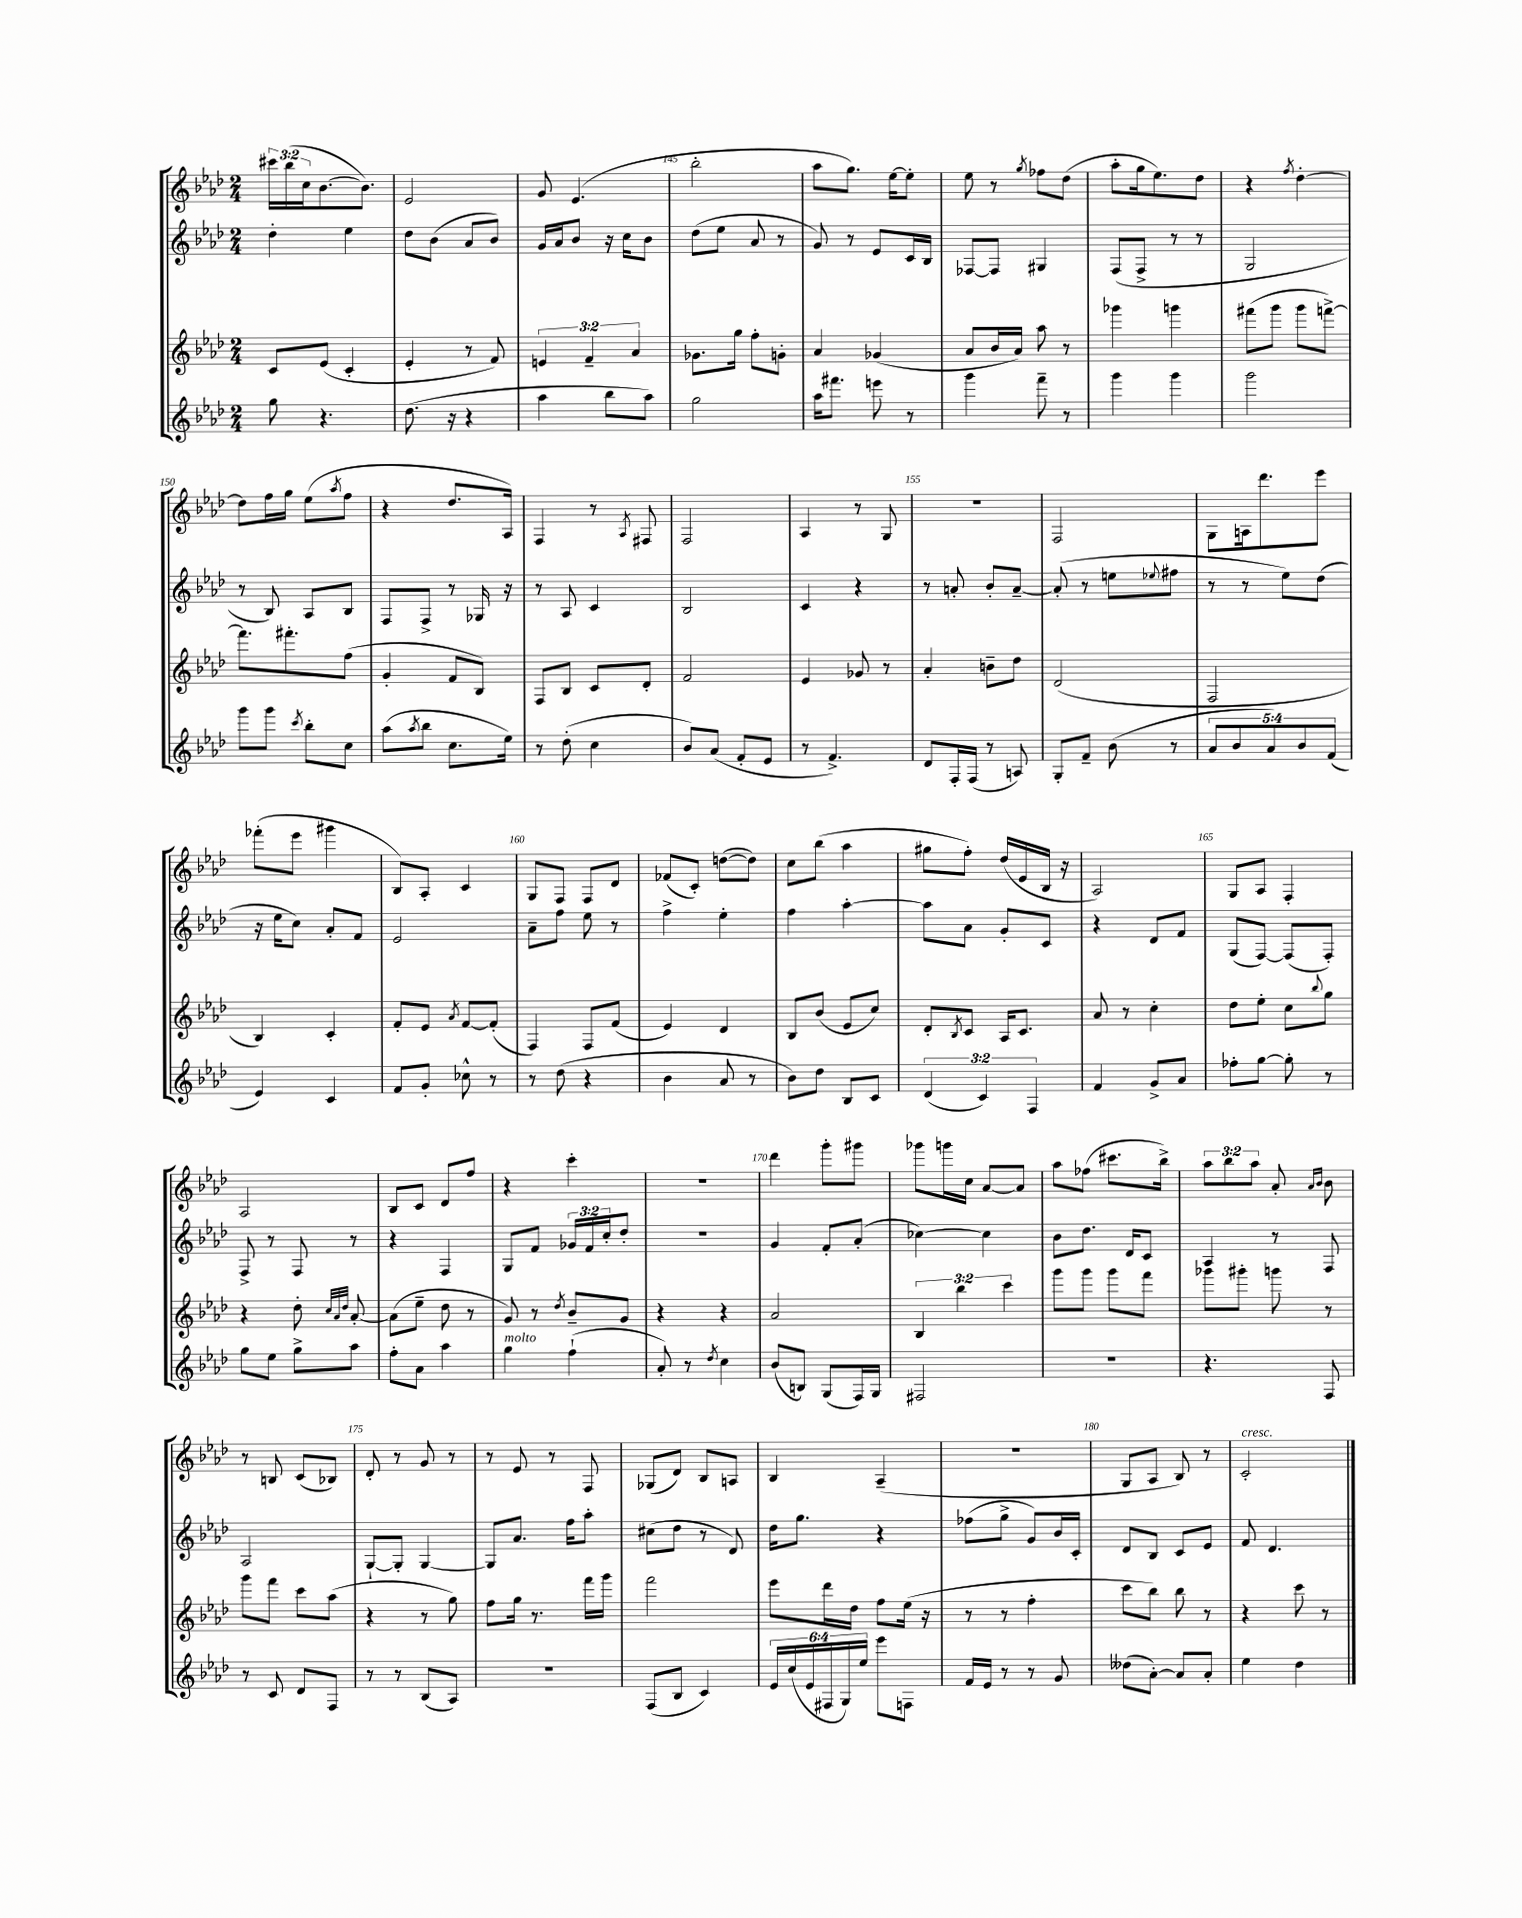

**kern	**kern	**kern	**kern
*part4	*part3	*part2	*part1
*staff4	*staff3	*staff2	*staff1
*clefG2	*clefG2	*clefG2	*clefG2
*k[b-e-a-d-]	*k[b-e-a-d-]	*k[b-e-a-d-]	*k[b-e-a-d-]
*M2/4	*M2/4	*M2/4	*M2/4
=142	=142	=142	=142
8gg\	8c/L	4dd-'\	24ccc#X\LL
.	.	.	(24bb-\
.	.	.	24cc\J
4.r	(8e-/J	.	[8.b-\
.	4c'/	4ee-\	.
.	.	.	8.b-\J])
=143	=143	=143	=143
(8.dd-\	4e-'/	8dd-\L	2e-/
.	.	(8b-\J	.
16r	.	.	.
4r	8r	8a-/L	.
.	8f/)	8b-/J)	.
=144	=144	=144	=144
4aa-\	6en/	16g/LL	8g/
.	.	16a-/J	.
.	.	8b-/J	(4.e-/
.	6f~/	.	.
8bb-\L	.	16r	.
.	.	16cc\KL	.
.	6a-/	.	.
8aa-\J)	.	8b-\J	.
=145	=145	=145	=145
2gg\	8.g-X\L	(8dd-\L	2bb-'\
.	.	8ee-\J	.
.	16gg\Jk	.	.
.	8ff'\L	8a-/	.
.	8gn'\J	8r	.
=146	=146	=146	=146
16aa-\KL	4a-/	8g/)	8aa-\L
8.fff#X\J	.	.	.
.	.	8r	8.gg\J)
8eeen\	(4g-X/	8e-/L	.
.	.	.	[16ee-\KL
8r	.	16c/L	8ee-'\J]
.	.	16B-/JJ	.
=147	=147	=147	=147
4ggg\	8a-/L	[8F-X/L	8ee-\
.	16b-/L	8F-/J]	8r
.	16a-/JJ)	.	.
.	.	.	8qgg/
8fff~\	8aa-\	4G#X/	8ff-X\L
8r	8r	.	(8dd-\J
=148	=148	=148	=148
4ggg\	4ggg-X\	(8F/L	8aa-'\L
.	.	8F^/J	16gg\k
.	.	.	8.ee-\)
4ggg\	4gggn\	8r	.
.	.	8r	8dd-\J
=149	=149	=149	=149
2ggg\	(8fff#X\L	2G/	4r
.	8ggg\J	.	.
.	.	.	8qff/
.	8ggg\L	.	[4dd-'\
.	[8fffn^\J)	.	.
!!LO:LB:g=z
=150	=150	=150	=150
8ggg\L	8.fff\L]	8r	8dd-\L]
8ggg\J	.	8B-/)	16ff\L
.	8.fff#X'\	.	16gg\JJ
8qccc/	.	.	.
8bb-'\L	.	8A-/L	(8ee-\L
.	.	.	8qaa-/
8cc\J	(8ff\J	8B-/J	8ff\J
=151	=151	=151	=151
(8aa-\L	4g'/	8F/L	4r
8qaa-/	.	.	.
8bb-\J	.	8F^/J	.
8.cc\L	8f/L	8r	8.dd-/L
.	8B-/J)	16G-X/	.
16ee-\Jk)	.	16r	16A-/Jk)
=152	=152	=152	=152
8r	8F/L	8r	4F/
(8dd-'\	8B-/J	8A-/	.
4cc\	8c/L	4c/	8r
.	.	.	8qA-/
.	8d-'/J	.	8F#X/
=153	=153	=153	=153
8b-/L)	2f/	2B-/	2F/
(8a-/J	.	.	.
8f'/L	.	.	.
8e-/J	.	.	.
=154	=154	=154	=154
8r	4e-/	4c/	4A-/
4.f^/)	.	.	.
.	8g-X/	4r	8r
.	8r	.	8G/
=155	=155	=155	=155
8d-/L	4a-'/	8r	2r
16F'/L	.	8an'/	.
(16F/JJ	.	.	.
8r	8bn~\L	8b-'/L	.
8An/)	8dd-\J	[8a~/J	.
=156	=156	=156	=156
8G'/L	(2d-/	(8a'/]	2F/
8f~/J	.	8r	.
(8b-\	.	8een\L	.
.	.	8qqee-X/	.
8r	.	8ff#X\J	.
=157	=157	=157	=157
10a-/L	2F/	8r	8G\L
10b-/	.	.	.
.	.	8r	16An\k
.	.	.	8.ddd-\
10a-/)	.	.	.
.	.	8ee-\L)	.
10b-/	.	.	.
.	.	(8dd-\J	8eee-\J
(10f/J	.	.	.
!!LO:LB:g=z
=158	=158	=158	=158
4e-/)	4B-/)	16r	(8fff-X'\L
.	.	16ee-\KL	.
.	.	8cc\J)	8eee-\J
4c/	4c'/	8a-'/L	4ggg#X\
.	.	8f/J	.
=159	=159	=159	=159
8f/L	8f'/L	2e-/	8B-/L)
8g'/J	8e-/J	.	8A-'/J
.	8qa-/	.	.
8cc-X^^\	[8f/L	.	4c/
8r	(8f'/J]	.	.
=160	=160	=160	=160
8r	4F/)	8a-~\L	8G/L
(8dd-\	.	8ff\J	8F/J
4r	8F/L	8ee-\	8F/L
.	(8f/J	8r	8d-/J
=161	=161	=161	=161
4b-\	4e-/)	4ff^\	(8f-X/L
.	.	.	8c'/J)
8a-/	4d-/	4ee-'\	([8ddn\L
8r	.	.	8dd\J])
=162	=162	=162	=162
8b-\L)	8B-/L	4ff\	8cc\L
8dd-\J	(8b-/J	.	(8bb-\J
8B-/L	8e-/L	[4aa-'\	4aa-\
8c/J	8cc/J)	.	.
=163	=163	=163	=163
(6d-/	8d-'/L	8aa-\L]	8gg#X\L
.	8qB-/	.	.
.	8c/J	8a-\J	8ff'\J)
6c/)	.	.	.
.	16A-/KL	8g'/L	(16dd-/LL
.	8.c/J	.	16e-/
6F/	.	.	.
.	.	8c/J	16B-/JJ
.	.	.	16r
=164	=164	=164	=164
4f/	8a-/	4r	2A-/)
.	8r	.	.
8g^/L	4cc'\	8d-/L	.
8a-/J	.	8f/J	.
=165	=165	=165	=165
8ff-X'\L	8dd-\L	(8G/L	8G/L
[8gg\J	8ee-'\J	[8F/J)	8A-/J
8gg'\]	8cc\L	(8F/L]	4F'/
.	8qqbb-/	.	.
8r	8gg\J	8F'/J)	.
!!LO:LB:g=z
=166	=166	=166	=166
8gg\L	4r	8F^/	2A-/
8ee-\J	.	8r	.
8gg^\L	8dd-'\	8F/	.
.	32qqcc/LLL	.	.
.	32qqa-/	.	.
.	32qqdd-/JJJ	.	.
8aa-\J	[8a-'/	8r	.
=167	=167	=167	=167
8ff'\L	(8a-\L]	4r	8B-/L
8a-\J	8ee-~\J	.	8c/J
4aa-\	8dd-\	4F/	8d-/L
.	8r	.	8ff/J
=168	=168	=168	=168
!LO:TX:a:i:t=molto	!	!	!
4gg\	8g/)	8G/L	4r
.	8r	8f/J	.
.	8qdd-/	.	.
(4ff`\	8b-~/L	24g-X/LL	4ccc'\
.	.	24f/	.
.	.	24cc'/J	.
.	8g/J	8dd-'/J	.
=169	=169	=169	=169
8a-'/)	4r	2r	2r
8r	.	.	.
8qdd-/	.	.	.
4cc\	4r	.	.
=170	=170	=170	=170
(8b-/L	2a-/	4g/	4ddd-\
8Bn/J)	.	.	.
(8G/L	.	8f'/L	8ggg'\L
16F/L)	.	(8a-'/J	8ggg#X\J
16G/JJ	.	.	.
=171	=171	=171	=171
2F#X/	6B-/	[4cc-X\)	8ggg-X\L
.	.	.	16gggn\L
.	6bb-\	.	.
.	.	.	16cc\JJ
.	.	4cc-\]	[8a-/L
.	6ccc\	.	.
.	.	.	8a-/J]
=172	=172	=172	=172
2r	8ggg\L	8b-\L	8aa-\L
.	8ggg\J	8.dd-\J	(8ff-X\J
.	8ggg\L	.	8.ccc#X\L
.	.	16d-/KL	.
.	8fff\J	8c/J	.
.	.	.	16bb-^\Jk)
=173	=173	=173	=173
4.r	8ggg-X\L	4A-/	12aa-\L
.	.	.	12bb-\
.	8ggg#X'\J	.	.
.	.	.	12aa-\J
.	8gggn\	8r	8a-'/
.	.	.	16qqa-/LL
.	.	.	16qqb-/JJ
8F/	8r	8F/	8b-\
!!LO:LB:g=z
=174	=174	=174	=174
8r	8ggg\L	2A-/	8r
8c/	8fff\J	.	8Bn/
8d-/L	8ccc\L	.	(8c/L
8F/J	(8aa-\J	.	8B-X/J)
=175	=175	=175	=175
8r	4r	[8G`/L	8d-'/
8r	.	8G'/J]	8r
(8B-/L	8r	[4G/	8g/
8A-/J)	8gg\)	.	8r
=176	=176	=176	=176
2r	8ff\L	8G/L]	8r
.	16gg\Jk	8.a-/J	8e-/
.	8.r	.	.
.	.	.	8r
.	.	16ff\KL	.
.	16fff\LL	8aa-'\J	8F/
.	16ggg\JJ	.	.
=177	=177	=177	=177
(8F/L	2fff\	(8cc#X\L	(8G-X/L
8B-/J	.	8dd-\J	8d-/J)
4c/)	.	8r	8B-/L
.	.	8d-/)	8An/J
=178	=178	=178	=178
24e-/LL	8eee-\L	16dd-\KL	4B-/
(24cc/	.	.	.
.	.	8.gg\J	.
24e-/	.	.	.
24F#X/	16ddd-\L	.	.
24G/)	.	.	.
.	16dd-\JJ	.	.
24ee-/JJ	.	.	.
8eee-\L	8ff\L	4r	(4A-~/
8Fn\J	(16ee-\Jk	.	.
.	16r	.	.
=179	=179	=179	=179
16f/LL	8r	(8ff-X\L	2r
16e-/JJ	.	.	.
8r	8r	8gg^\J	.
8r	4ff'\	8g/L)	.
8g/	.	16b-/L	.
.	.	16c'/JJ	.
=180	=180	=180	=180
(8dd--X\L	8ccc\L	8d-/L	8G/L
[8a-'\J)	8bb-\J)	8B-/J	8A-/J
8a-/L]	8bb-\	8c/L	8B-/)
8a-'/J	8r	8e-/J	8r
=181	=181	=181	=181
!	!	!	!LO:TX:a:i:t=cresc.
4ee-\	4r	8f/	2c'/
.	.	4.d-/	.
4dd-\	8ccc\	.	.
.	8r	.	.
==	==	==	==
*-	*-	*-	*-
